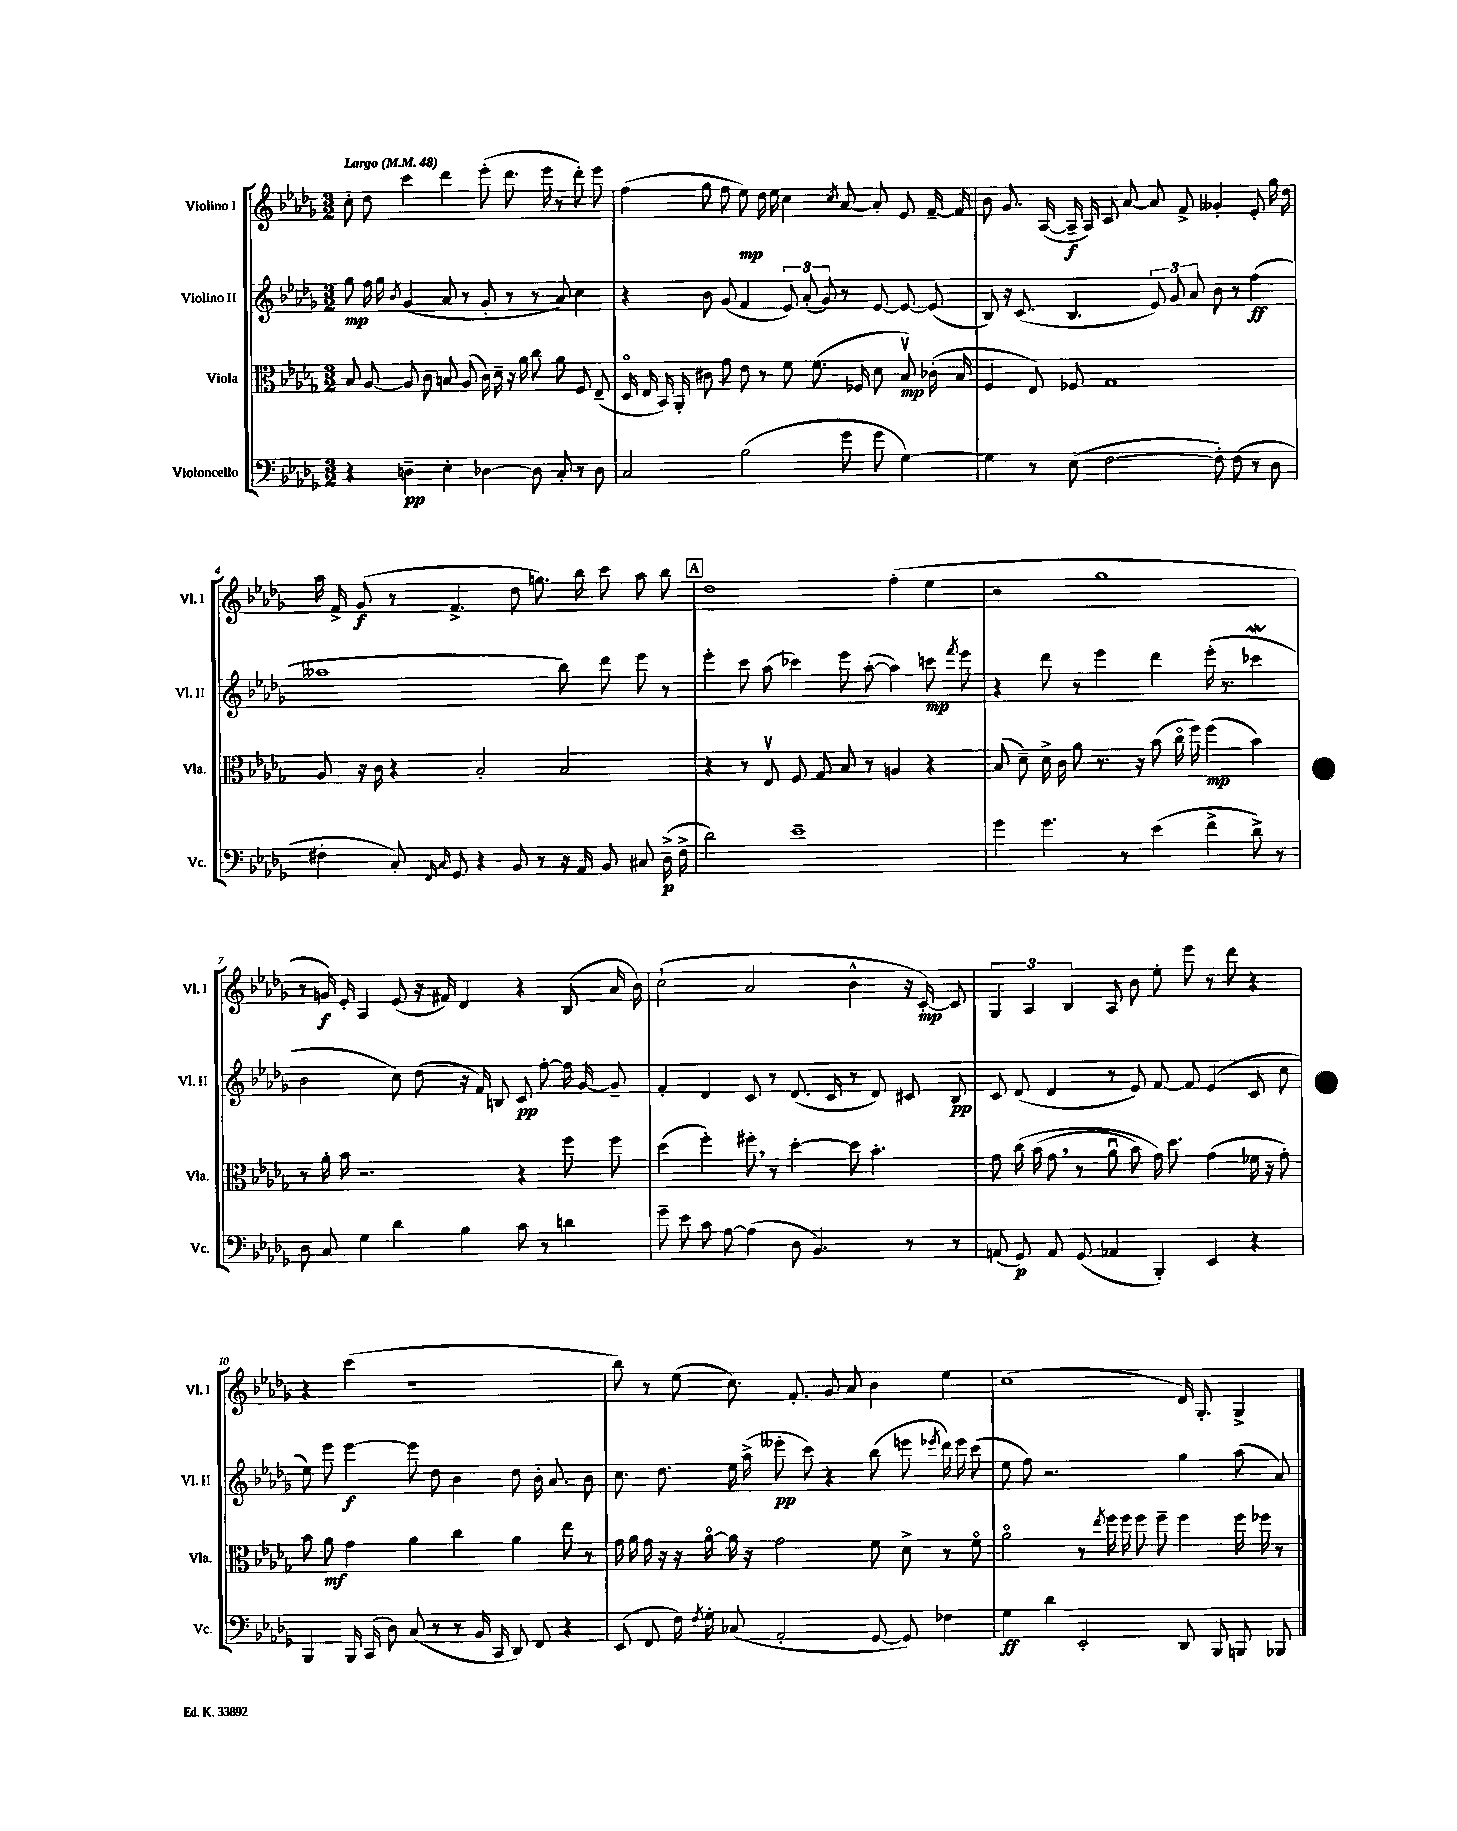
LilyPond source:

<<
\new StaffGroup <<
\new Staff = "s0" \with { instrumentName = "Violino I" shortInstrumentName = "Vl. I" } {
    \clef treble \key des \major \numericTimeSignature \time 3/2 \tempo "Largo" 4 = 48
    \autoBeamOff c''8-. des''8 c'''4 des'''4 ees'''8-.( des'''8. ees'''16 r8 des'''8-.) ees'''8 |
    f''4( ges''8 f''8 ees''8\mp) des''16 ees''16 c''4 \acciaccatura { c''8 } aes'8~ aes'8-. ees'8 f'16~-- f'16 |
    bes'8 ges'8. aes16~( aes16--\f aes16) c'8 aes'8~ aes'8 f'8-> geses'4-. ees'8-. ges''16 des''16 |
    aes''16 f'16-> ges'8\f( r8 f'4.-> des''8 g''8.) bes''16 c'''8 aes''8 bes''8 |
    \mark \markup { \box "A" } des''1 f''4-.( ees''4 |
    r2 ges''1 |
    r8 g'16\f) ees'16-. aes4 ees'8( r16 fis'16) des'4 r4 bes8( aes'16 bes'16) |
    c''2-!( aes'2 bes'4-^ r16 c'16~-.\mp) c'8 |
    \tuplet 3/2 { ges4 aes4 bes4 } aes8 bes'8 ees''8-. ees'''8 r8 des'''8 r4 |
    r4 c'''4( r1 |
    bes''8) r8 ees''8( c''8.) f'8.-. ges'8 aes'8 bes'4 ees''4 |
    c''1( des'16) ges8.-. ges4-> \bar "|." |
}
\new Staff = "s1" \with { instrumentName = "Violino II" shortInstrumentName = "Vl. II" } {
    \clef treble \key des \major \numericTimeSignature \time 3/2
    \autoBeamOff ges''8\mp f''16 ges''16 \acciaccatura { bes'8 } ges'4( aes'8 r8 ges'8-. r8 r8 aes'8) c''4 |
    r4 bes'8 ges'8( f'4 \tuplet 3/2 { ees'8) aes'8-.( ges'8) } r8 ees'8~ ees'8~ ees'8( |
    bes8) r16 c'8.( bes4. \tuplet 3/2 { ees'8) ges'8 aes'8 } bes'8 r8 f''4\ff( |
    aeses''1 bes''8) des'''8 ees'''8 r8 |
    \mark \markup { \box "A" } ees'''4-. c'''8 aes''8( ces'''4) ees'''8 aes''8~-.( aes''4) c'''8\mp \acciaccatura { f'''8 } ees'''8 |
    r4 des'''8 r8 ees'''4 des'''4 ees'''16-.( r8. ces'''4\mordent |
    bes'2 c''8) des''8( r16 f'16) b8 c'8\pp f''8~-. f''16 ges'16~ ges'8-- |
    f'4-. des'4 c'8 r8 des'8.( c'16 r8 des'8) cis'8 bes8\pp |
    c'8 des'8( des'4 r8 ees'8) f'8~ f'8 ees'4( c'8 c''8 |
    ees''8) ees'''8 ees'''4~\f ees'''8 des''8 bes'4 des''8 bes'16-. aes'8. bes'8 |
    c''8. des''8. ees''16 aes''16->( eeses'''8-.\pp c'''8) r4 bes''8( e'''8 \acciaccatura { ees'''8 } des'''16) ees'''16 c'''8( |
    ees''8 f''8) r2. ges''4 aes''8( aes'8) \bar "|." |
}
\new Staff = "s2" \with { instrumentName = "Viola" shortInstrumentName = "Vla." } {
    \clef alto \key des \major \numericTimeSignature \time 3/2
    \autoBeamOff bes8 aes8~ aes8 c'8 b8 aes8( c'16) des'16-- r16 aes'16 c''8 aes'8 f8 ees8--( |
    des16\flageolet ees16 bes,16) aes,16-. cis'8 ges'8 ees'8 r8 f'8 f'8.( fes16 des'8 bes8\upbow\mp) ces'16-.( bes16 |
    f4 ees8) fes8 ges1 |
    aes8 r16 c'16 r4 bes2-. bes2 |
    \mark \markup { \box "A" } r4 r8 ees8\upbow f8 ges8 bes8 r8 a4 r4 |
    bes8( des'8--) des'16-> c'16 aes'8 r8. r16 bes'8( c''16\flageolet f''16) f''4\mp( bes'4) |
    r8 aes'16-. bes'16 r2. r4 f''8 f''8 |
    des''4( f''4-.) fis''8-. \breathe r8 des''4~-. des''8 bes'4.-. |
    ges'8 c''16\( bes'16( ges'8 \breathe r8 aes'8\downbow bes'8) ges'16\) des''8. ges'4( fes'16 r16 ges'8-.) |
    bes'8 aes'8\mf ges'4 aes'4 c''4 aes'4 ees''8 r8 |
    ges'16 aes'16 ges'16 r16 r16 aes'16~\flageolet aes'16 r16 ges'2 f'8 des'8-> r8 f'8\flageolet |
    aes'2\flageolet r8 \acciaccatura { ees''8 } f''16 f''16 f''8 f''8-- f''4 f''16 fes''16 r8 \bar "|." |
}
\new Staff = "s3" \with { instrumentName = "Violoncello" shortInstrumentName = "Vc." } {
    \clef bass \key des \major \numericTimeSignature \time 3/2
    \autoBeamOff r4 d4--\pp ees4-. des4~ des8 c8-. r8 des8 |
    c2 bes2( ges'8 ges'8 ges4~) |
    ges4 r8 ees8( f2~ f8-.) f8( r8 des8 |
    fis4-. c8-.) \grace { f,16 c16 } ges,8 r4 bes,8 r8 r16 aes,16 bes,8 cis8 des16->\p( fis16-> |
    \mark \markup { \box "A" } des'2) ees'1-- |
    ges'4 ges'4. r8 ees'4( f'4-> des'8->) r8 |
    des8 c8 ges4 des'4 bes4 c'8 r8 d'4 |
    ges'8-- ees'8 c'8 aes8~ aes4( des8 bes,4.) r8 r8 |
    a,8( ges,8\p) a,8 ges,8( aes,4 bes,,4-.) ees,4 r4 |
    bes,,4 bes,,16 c,16( des8) c8( r8 r8 bes,16 c,16 des,8) f,8 r4 |
    ees,8( f,8 f16) \acciaccatura { f8 } ges16-. ces8( aes,2-. ges,8~ ges,8) fes4 |
    ges4\ff des'4 ees,2-. des,8 bes,,8 b,,8 bes,,8 \bar "|." |
}
>>
>>
